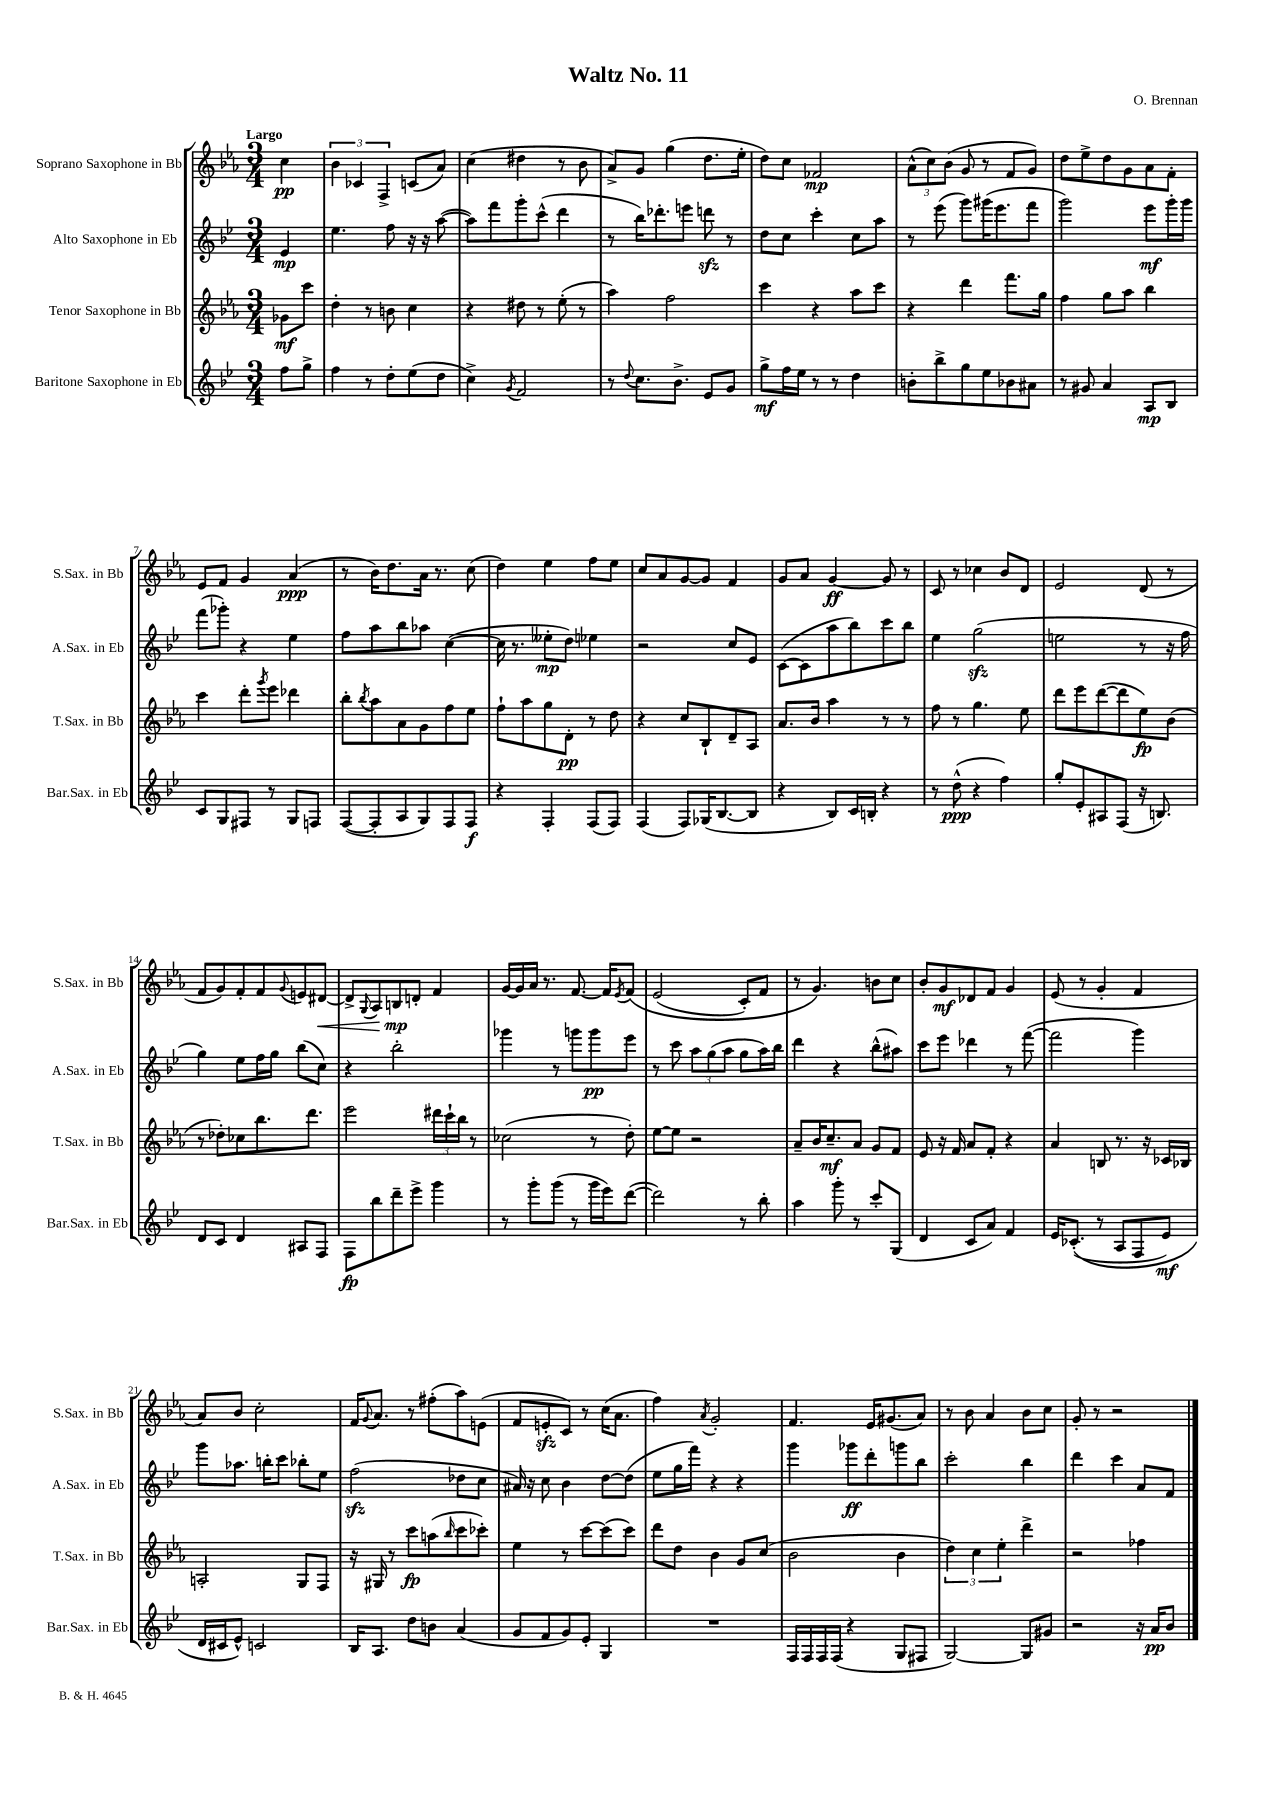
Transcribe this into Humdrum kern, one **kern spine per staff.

**kern	**kern	**kern	**kern
*staff4	*staff3	*staff2	*staff1
*clefG2	*clefG2	*clefG2	*clefG2
*k[b-e-]	*k[b-e-a-]	*k[b-e-]	*k[b-e-a-]
*M3/4	*M3/4	*M3/4	*M3/4
8ff	8g-	4e-	4cc
8gg^	8ccc	.	.
=	=	=	=
4ff	4dd'	4.ee-	6b-
.	.	.	6c-
8r	8r	.	.
.	.	.	6F^
8dd'	8b	8ff	.
(8ee-	4cc	16r	(8c
.	.	16r	.
8dd	.	([8aa	8a-)
=	=	=	=
4cc^)	4r	8aa])	(4cc
.	.	8fff	.
8qg	.	.	.
2f	8dd#	8ggg'	4dd#
.	8r	(8ccc^^	.
.	(8ee-'	4ddd	8r
.	8r	.	8b-
=	=	=	=
8r	4aa-)	8r	8a-^)
8qqdd	.	.	.
8.cc	.	16bb-)	8g
.	.	8.ddd-'	.
.	2ff	.	(4gg
8.b-^	.	.	.
.	.	8eee	.
8e-	.	8ddd	8.dd
8g	.	8r	.
.	.	.	16ee-'
=	=	=	=
8gg^	4ccc	8dd	8dd)
16ff	.	8cc	8cc
16ee-	.	.	.
8r	4r	4ccc'	2f-
8r	.	.	.
4dd	8aa-	8cc	.
.	8ccc	8aa	.
=	=	=	=
8b'	4r	8r	(12a-^^
.	.	.	12cc)
8bb-^	.	(8eee-	.
.	.	.	(12b-
8gg	4ddd	8ggg)	8g
8ee-	.	(16ggg#	8r
.	.	8.eee-	.
8b-	8.fff	.	8f
8a#	.	8fff	8g)
.	16gg	.	.
=	=	=	=
8r	4ff	2ggg)	8dd
8g#	.	.	8ee-^
4a	8gg	.	8dd
.	8aa-	.	8g
8A	4bb-	8eee-	8a-
8B-	.	16ggg'	8f'
.	.	16ggg	.
=	=	=	=
8c	4ccc	(8fff	8e-
8G	.	8ggg-')	8f
8F#	8ddd'	4r	4g
.	8qggg	.	.
8r	8eee-	.	.
8G	4ddd-	4ee-	(4a-
8F	.	.	.
=	=	=	=
([8F	8bb-'	8ff	8r
.	8qbb-	.	.
8F']	8aa-	8aa	16b-)
.	.	.	8.dd
8A	8a-	8bb-	.
8G)	8g	8aa-	16a-
.	.	.	8.r
8F	8ff	([4cc	.
8F	8ee-	.	(8cc
=	=	=	=
4r	8ff`	16cc]	4dd)
.	.	8.r	.
.	8aa-	.	.
4F'	8gg	8ee--'	4ee-
.	8d'	8dd)	.
(8F	8r	4ee-	8ff
8F)	8dd	.	8ee-
=	=	=	=
(4F	4r	2r	8cc
.	.	.	8a-
8F)	8cc	.	[8g
(16G-	8B-`	.	8g]
[8.B-	.	.	.
.	8d~	8cc	4f
8B-]	8A-	8e-	.
=	=	=	=
4r	8.a-	([8c	8g
.	.	8c]	8a-
.	16b-	.	.
8B-)	4aa-	8aa	[4g
16c	.	8bb-)	.
16B'	.	.	.
4r	8r	8ccc	8g]
.	8r	8bb-	8r
=	=	=	=
8r	8ff	4ee-	8c
(8dd^^	8r	.	8r
4r	4.gg	(2gg	4cc-
4ff)	.	.	8b-
.	8ee-	.	8d
=	=	=	=
8gg'	8ddd	2ee	2e-
8e-'	8eee-	.	.
8A#	([8ddd	.	.
(8F	8ddd]	.	.
16r	8ee-)	8r	(8d
8.B)	.	.	.
.	(8b-	16r	8r
.	.	16ff	.
=	=	=	=
8d	8r	4gg)	8f
8c	8dd-')	.	8g)
4d	8cc-	8ee-	8f'
.	8.bb-	16ff	8f
.	.	16gg	.
.	.	.	8qqg
8A#	.	(8bb-	8e
.	8.ddd	.	.
8F	.	8cc)	[8d#
=	=	=	=
8F	2eee-	4r	8d#^]
.	.	.	8qqG
8bb-	.	.	8A-
8ddd~	.	2bb-'	8B
8eee-^	.	.	8d'
4ggg	24ddd#	.	4f
.	24ccc`	.	.
.	24bb-	.	.
.	8r	.	.
=	=	=	=
8r	(2cc-	4ggg-	[16g
.	.	.	16g]
8ggg'	.	.	16a-
.	.	.	8.r
(8ggg	.	8r	.
8r	.	8ggg	[8.f
16ggg	8r	8ggg	.
16eee-)	.	.	16f]
.	.	.	8qe-
([8ddd	8dd')	8eee-	&(8f
=	=	=	=
2ddd])	[8ee-	8r	(2e-
.	8ee-]	8ccc	.
.	2r	12aa	.
.	.	(12gg	.
.	.	12aa	.
8r	.	8gg	8c')
8bb-'	.	16aa)	8f
.	.	16bb-	.
=	=	=	=
4aa	8a-~	4ddd	8r
.	16b-	.	4.g&)
.	8.cc~	.	.
8ggg'	.	4r	.
8r	8a-	.	.
8ccc'	8g	(8bb-^^	8b
(8G	8f	8aa#)	8cc
=	=	=	=
4d	8e-	8ccc	8b-'
.	16r	8eee-	8g
.	16f	.	.
8c	8a-	4ddd-	8d-
8a)	8f'	.	8f
4f	4r	8r	4g
.	.	([8fff	.
=	=	=	=
16e-	4a-	2fff]	(8e-
&((8.c-'	.	.	.
.	.	.	8r
8r	8B	.	4g'
8A	8.r	.	.
8F	.	4ggg)	4f
.	16r	.	.
8e-)	16c-	.	.
.	16B-	.	.
=	=	=	=
16d	2A'	8ggg	8a-)
16c#	.	.	.
8e-^^&)	.	8.aa-	8b-
2c	.	.	2cc'
.	.	16bb'	.
.	.	8ccc	.
.	8G	8bb-'	.
.	8F	8ee-	.
=	=	=	=
16B-	16r	(2ff	16f
.	.	.	8qqg
8.A	16G#	.	8.a-
.	8r	.	.
8dd	8ccc	.	8r
8b	(8aa	.	(8ff#'
.	16qqbb-	.	.
(4a	8ccc	8dd-	8aa-)
.	8ccc-')	8cc	(8e
=	=	=	=
8g	4ee-	16a#)	8f
.	.	16r	.
8f	.	8cc	8e'
8g)	8r	4b-	8c)
8e-'	[8ccc	.	8r
4G	(8ccc]	[8dd	(16cc
.	.	.	8.a-
.	8ccc)	(8dd]	.
=	=	=	=
2.r	8ddd	8ee-	4ff)
.	8dd	16gg	.
.	.	16fff)	.
.	.	.	8qa-
.	4b-	4r	2g'
.	8g	4r	.
.	(8cc	.	.
=	=	=	=
16F	2b-	4ggg	4.f
16F	.	.	.
16F	.	.	.
(16F	.	.	.
4r	.	8ggg-	.
.	.	8ddd'	16e-
.	.	.	(8.g#
8G	4b-	8ggg	.
8F#	.	8bb-	8a-)
=	=	=	=
[2G)	6dd)	2ccc'	8r
.	.	.	8b-
.	6cc	.	.
.	.	.	4a-
.	6ee-'	.	.
8G]	4ddd^	4bb-	8b-
8g#	.	.	8cc
=	=	=	=
2r	2r	4ddd	8g'
.	.	.	8r
.	.	4ccc	2r
16r	4ff-	8a	.
16a	.	.	.
8b-	.	8f	.
==	==	==	==
*-	*-	*-	*-
